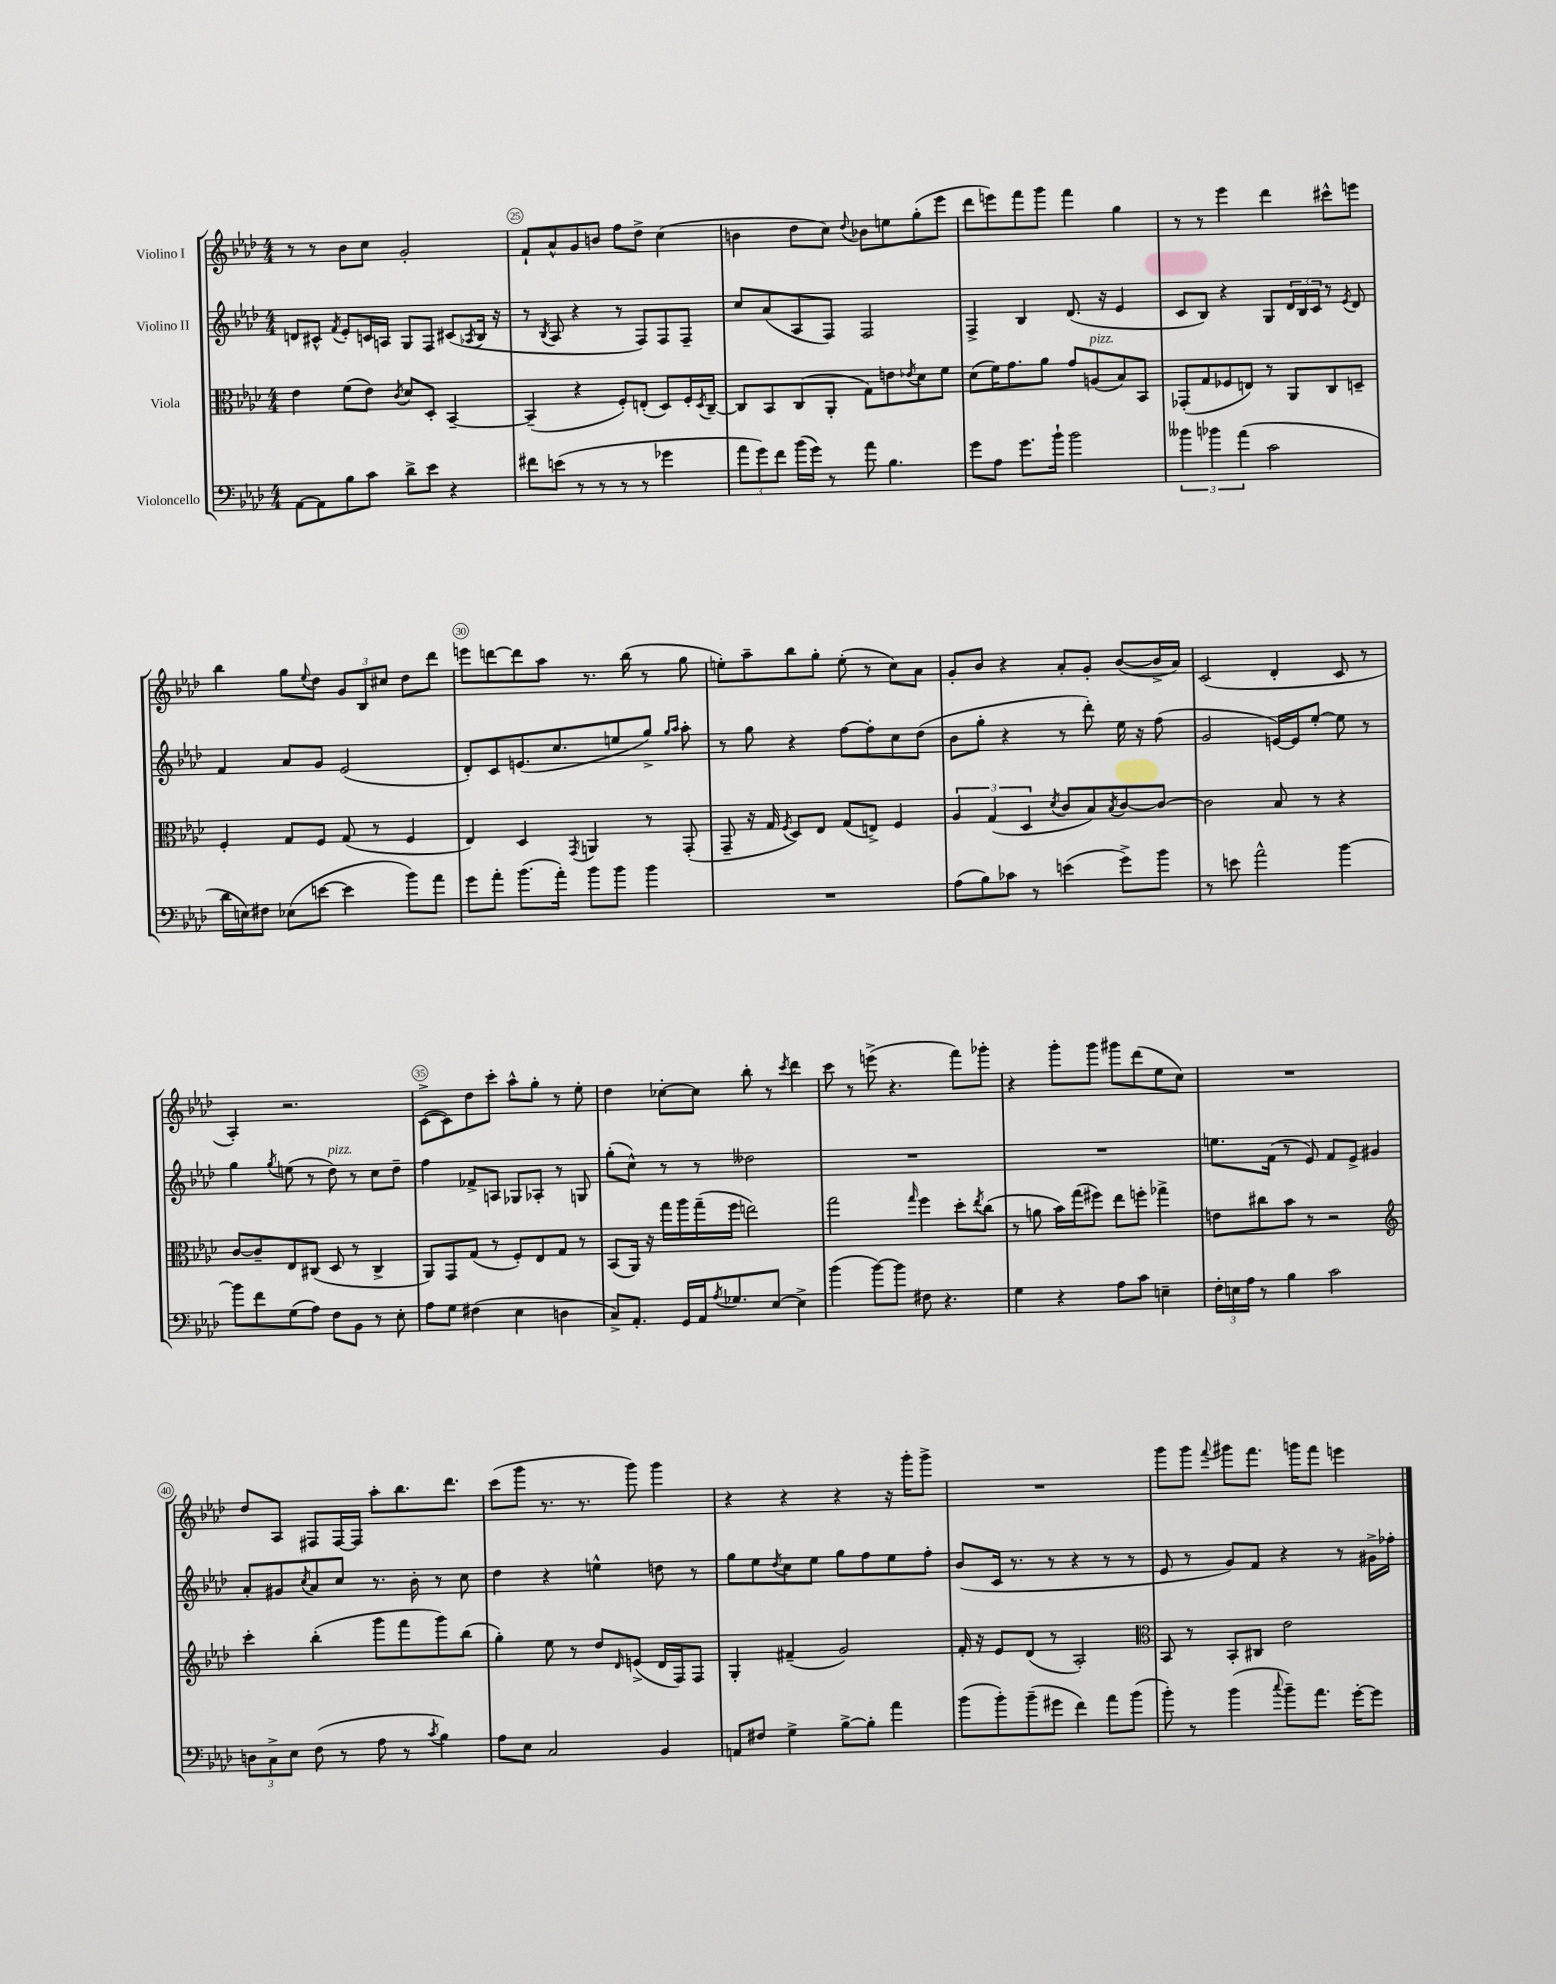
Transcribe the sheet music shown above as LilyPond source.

<<
\new StaffGroup <<
\new Staff = "s0" \with { instrumentName = "Violino I" } {
    \clef treble \key aes \major \numericTimeSignature \time 4/4
    r8 r8 bes'8 c''8 g'2-. |
    f'8-! aes'8-^ g'8 b'8 f''8 des''8-> c''4( |
    b'4 des''8 c''8) \appoggiatura { des''8 } bes'8 e''8 g''8-.( ees'''8 |
    des'''8 e'''8) f'''8 g'''8 f'''4 g''4 |
    r8 r8 ees'''4 des'''4 cis'''8-^ e'''8 |
    bes''4 g''8 \appoggiatura { ees''8 } des''8 \tuplet 3/2 { g'8 bes8 cis''8 } des''8 des'''8 |
    e'''8 d'''8~ d'''8 aes''8 r8. bes''16( r8 g''8 |
    e''8-.) aes''8-- bes''8 g''8-. e''8-.( r8 c''8) aes'8 |
    g'8-. bes'8 r4 aes'8-. g'8-. bes'8~( bes'16-> aes'16) |
    c'2( des'4-. c'8 r8 |
    aes4-.) r2. |
    c'8~->( c'8) des''8 c'''8-. aes''8-^ g''8-. r8 ees''8-. |
    des''4 ces''8~-. ces''8 bes''8-. r8 \acciaccatura { c'''8 } des'''4 |
    c'''8 r8 e'''8->( r4. f'''8) ges'''8-. |
    r4 g'''8-. g'''8 gis'''8 des'''8( ees''8 c''8) |
    R1 |
    des''8 aes8 fis8 fis16~ fis16 aes''8-. bes''8. des'''8. |
    c'''8( g'''8 r8. r8. g'''8) g'''4 |
    r4 r4 r4 r16 g'''16-. g'''8-> |
    R1 |
    g'''8 g'''8 \appoggiatura { f'''8 } gis'''8 f'''8. g'''16 f'''8 e'''4 \bar "|." |
}
\new Staff = "s1" \with { instrumentName = "Violino II" } {
    \clef treble \key aes \major \numericTimeSignature \time 4/4
    d'8 cis'8-^ \acciaccatura { f'8 } ees'8-. c'16 a16 g8 f8 cis'8( \acciaccatura { aes8 } bes16 r16 |
    r8 \acciaccatura { bes8 } aes8 r4 r8 f8) f8 f8-- |
    c''8 aes'8( aes8 f8) f2 |
    f4-> bes4 des'8.( r16 ees'4 |
    c'8 bes8) r4 g8 \tuplet 3/2 { des'16 bes16 c'16 } r8 \acciaccatura { ees'8 } des'8 |
    f'4 aes'8 g'8 ees'2( |
    des'8-.) c'8 e'8.( c''8. e''8 g''8->) \grace { g''16 aes''16 } aes''8-. |
    r8 g''8 r4 f''8~ f''8-. c''8 des''8( |
    bes'8 g''8-. r4 r8 des'''8-.) ees''16 r16 f''8( |
    g'2 e'16~) e'16 ees''8~-. ees''8 r8 |
    g''4 \acciaccatura { g''8 } e''8( r8 des''8^\markup { \italic "pizz." }) r8 c''8 des''8-- |
    f''4 fes'8-> a8 ges8 aes8-. r8 g8 |
    g''8-.( c''8-^) r8 r8 deses''2 |
    R1 |
    R1 |
    e''8. f'16( r8 ees'8) f'8 ees'8-> gis'4 |
    aes'8-. gis'8 \acciaccatura { c''8 } aes'8 c''8 r8. bes'16-. r8 c''8 |
    des''4 r4 e''4-^ d''8 r8 |
    g''8 ees''8 \acciaccatura { des''8 } c''8 ees''8 g''8 f''8 ees''8 f''8-. |
    bes'8( c'16 r8. r8 r4 r8 r8 |
    ees'8 r8 g'8) f'8 r4 r8 gis'16-> fes''16-. \bar "|." |
}
\new Staff = "s2" \with { instrumentName = "Viola" } {
    \clef alto \key aes \major \numericTimeSignature \time 4/4
    ees'4 f'8( ees'8) \acciaccatura { c'8 } des'8 des8-. bes,4~-- |
    bes,4--( r4 f8-.) e8-.( des8) f16-. \acciaccatura { des8 } c16~-- |
    c8 bes,8 c8( aes,8-. g8) e'8 \acciaccatura { ees'8 } des'8 f'8 |
    des'8( f'16) g'8. aes'8 g'8 a8^\markup { \italic "pizz." }( bes8) bes,8 |
    ges,8-.( g8 fes8 e8) r8 aes,8 c8 d8-- |
    f4-. g8 f8 g8( r8 f4 |
    ees4) des4 \acciaccatura { g,8 } a,4 r8 g,8-.( |
    g,8-- r16 g16 \acciaccatura { f8 } des8) ees8 g8( e8->) f4 |
    \tuplet 3/2 { aes4 g4( des4 } \acciaccatura { des'8 } c'8 bes8) \acciaccatura { bes8 } c'8~ c'8~ |
    c'2 bes8 r8 r4 |
    c'8~ c'8-- ees8 cis8( des8 r8 cis4-> |
    aes,8) g,8 g8( r8 f8-.) ees8 g8 r8 |
    bes,8( aes,16) r16 g''16 aes''16 g''16--( f''16 e''2) |
    g''2 \grace { g''16 } f''4 des''8-. \acciaccatura { ees''8 } c''8( |
    r8 a'8 bes'16) g''16( fis''8) ees''8 f''8-. ges''4-> |
    e'8 cis''8 bes'8 r8 r2 |
    \clef treble c'''4-. bes''4-.( g'''8 f'''8 g'''8) bes''8( |
    g''4-.) ees''8 r8 des''8 \grace { des'16 } e'8->( des'16 f16) f8 |
    g4-. fis'4--( g'2) |
    f'16-. r16 ees'8 des'8( r8 aes2-.) |
    \clef alto bes,8 r8 bes,8-. cis8 ees'2 \bar "|." |
}
\new Staff = "s3" \with { instrumentName = "Violoncello" } {
    \clef bass \key aes \major \numericTimeSignature \time 4/4
    aes,8~ aes,8 bes8 c'8 des'8-> ees'8 r4 |
    fis'8 e'8( r8 r8 r8 r8 ges'4 |
    \tuplet 3/2 { aes'8 g'8) f'8 } bes'16( g'16) r8 aes'8 bes4. |
    g'8 aes8 g'8. bes'16-! bes'2 |
    \tuplet 3/2 { beses'4 bes'4 aes'4( } c'2 |
    des'16 e16) fis8 ees8( e'8~ e'4 bes'8) aes'8 |
    g'8 aes'8-. bes'8.( aes'16-.) bes'8 bes'8 bes'4 |
    R1 |
    aes8( bes8) ces'8 r8 e'4( g'8->) bes'8 |
    r8 e'8 aes'2-^ bes'4~ |
    bes'8 f'8 g8( aes8) f8 bes,8 r8 ees8-. |
    aes8 g8 fis4( ees4 d4 |
    c8->) aes,8.-. g,16 aes,16 \acciaccatura { aes8 } ges8. ees8~ ees4-> |
    bes'4( bes'8~) bes'8 fis8 r4. |
    g4 r4 aes8 c'8 e4-- |
    \tuplet 3/2 { f16-. e16 aes16 } r8 bes4 c'2 |
    \tuplet 3/2 { d8 c8-> ees8 } f8( r8 aes8 r8 \acciaccatura { c'8 } bes4) |
    aes8 ees8 c2 bes,4 |
    a,8 fis8 g4-> bes8~-> bes8-. aes'4 |
    bes'8( bes'8-.) bes'8--( gis'8 f'4) aes'8 bes'8( |
    bes'8-.) r8 bes'4( \appoggiatura { c''8 } bes'8--) aes'8. g'16~-. g'8 \bar "|." |
}
>>
>>
\layout { \context { \Score currentBarNumber = #24 \override BarNumber.break-visibility = ##(#f #t #t) barNumberVisibility = #(every-nth-bar-number-visible 5) \override BarNumber.stencil = #(make-stencil-circler 0.1 0.3 ly:text-interface::print) } }
